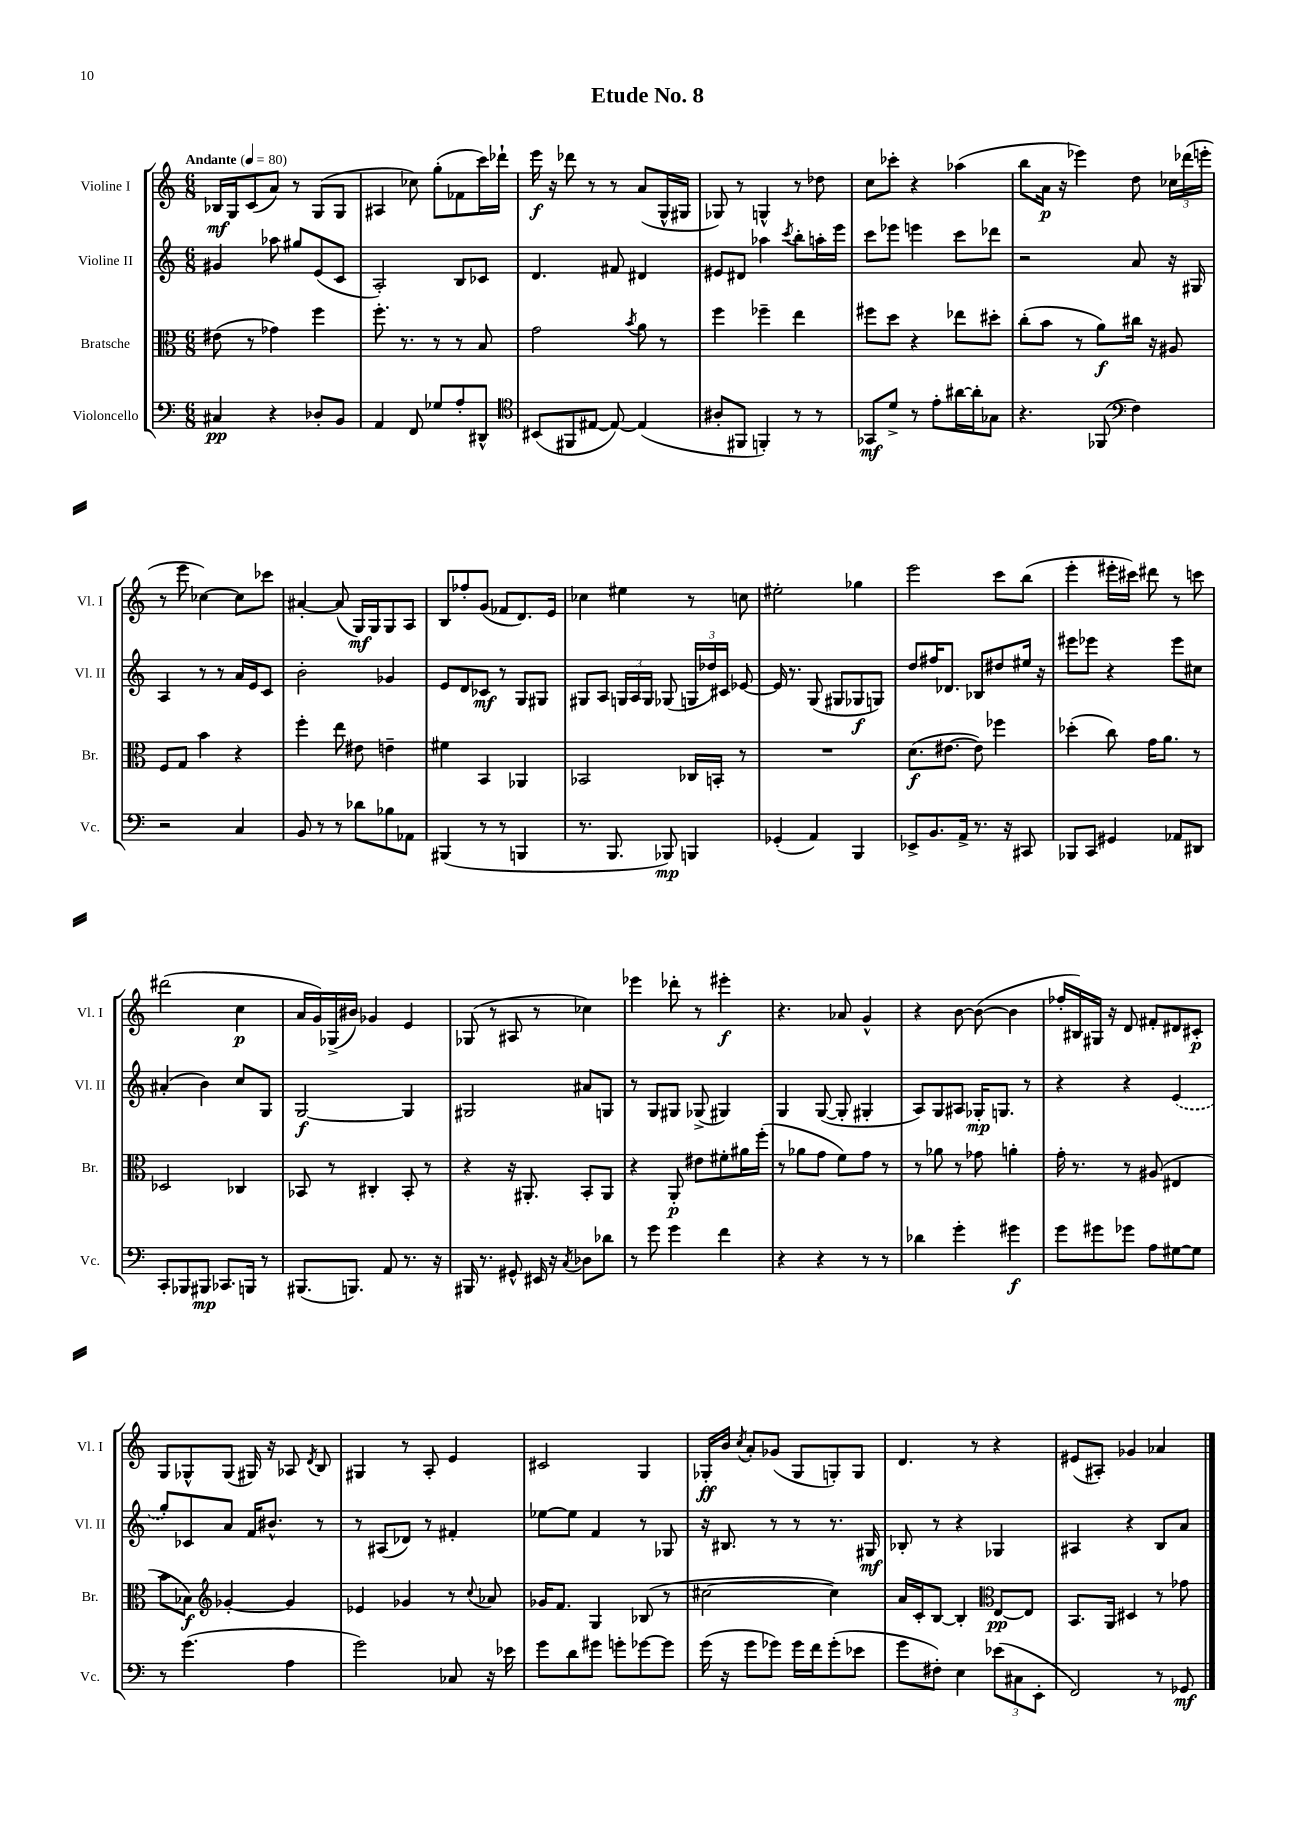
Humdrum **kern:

**kern	**kern	**kern	**kern
*staff4	*staff3	*staff2	*staff1
*clefF4	*clefC3	*clefG2	*clefG2
*k[]	*k[]	*k[]	*k[]
*M6/8	*M6/8	*M6/8	*M6/8
*MM80	*MM80	*MM80	*MM80
4C#	(8e#	4g#	16B-
.	.	.	16G
.	8r	.	(8c
4r	4g-)	8aa-	8a)
.	.	8gg#	8r
8D-'	4ff	(8e	(8G
8BB	.	8c	8G
=	=	=	=
4AA	8.ff'	2A')	4A#
.	8.r	.	.
8FF	.	.	8cc-)
8G-	8r	.	(8gg'
8A'	8r	8B	8f-
8DD#^^	8B	8c-	16ccc)
.	.	.	16ddd-`
=	=	=	=
*clefC4	*	*	*
(8BB#	2g	4.d	16eee
.	.	.	16r
8FF#	.	.	8ddd-
[8E#	.	.	8r
8E#_)	.	8f#	8r
.	8qb	.	.
(4E#]	8a	4d#	(8a
.	8r	.	16G^^
.	.	.	16G#
=	=	=	=
8A#'	4ff	8e#	8G-)
8FF#	.	8d#	8r
4FF')	4ff-~	4aa-	4G^^
.	.	8qccc	.
8r	4ee	8bb'	8r
8r	.	16aa'	8dd-
.	.	16eee	.
=	=	=	=
8GG-	8ff#	8ccc	8cc
8d^	8dd	8eee-	8ccc-'
8r	4r	4eee	4r
8e'	.	.	.
[16a#	8ee-	8ccc	(4aa-
16a#']	.	.	.
8G-	8dd#'	8ddd-	.
=	=	=	=
4.r	(8cc'	2r	8bb
.	8b	.	16a
.	.	.	16r
.	8r	.	4eee-)
(8FF-	8a)	.	.
*clefF4	*	*	*
4F)	16cc#	8a	8dd
.	16r	.	.
.	8A#	16r	24cc-
.	.	.	(24ddd-
.	.	16G#	.
.	.	.	24eee'
=	=	=	=
2r	8F	4A	8r
.	8G	.	8eee
.	4b	8r	[4cc-)
.	.	8r	.
4C	4r	16a	8cc-]
.	.	16e	.
.	.	8c	8ccc-
=	=	=	=
8BB	4ff'	2b'	[4a#'
8r	.	.	.
8r	8ee	.	(8a#]
8d-	8e#	.	16G)
.	.	.	16G
8B-	4e~	4g-	8G
8AA-	.	.	8A
=	=	=	=
(4BBB#	4f#	8e	8B
.	.	8d	8ff-'
8r	4BB	8c-	(8g
8r	.	8r	8f-
4BBB	4AA-	8G	8.d)
.	.	8G#	.
.	.	.	16e
=	=	=	=
8.r	2BB-	8G#	4cc-
.	.	8A	.
8.BBB	.	.	.
.	.	24G	4ee#
.	.	24A	.
.	.	24G	.
8BBB-)	.	(8G-	.
4BBB	16C-	24G	8r
.	.	24dd-)	.
.	16BB'	.	.
.	.	24c#	.
.	8r	[8e-	8cc
=	=	=	=
(4GG-'	2.r	16e-]	2ee#'
.	.	8.r	.
4AA)	.	(8G	.
.	.	8G#	.
4BBB	.	8G-	4gg-
.	.	8G)	.
=	=	=	=
8EE-^	(8.d	8dd	2eee
8.BB	.	16ff#	.
.	[8.e#	8.d-	.
16AA^	.	.	.
8.r	8e#])	8B-	.
.	4ff-	8dd#	8ccc
16r	.	.	.
8CC#	.	16ee#	(8bb
.	.	16r	.
=	=	=	=
8BBB-	(4dd-'	8eee#	4eee'
8CC	.	8eee-	.
4GG#	8cc)	4r	16eee#'
.	.	.	16ccc#)
.	16g	.	8ddd#
.	8.a	.	.
8AA-	.	8eee-	8r
8DD#	8r	8cc#	8ccc
=	=	=	=
8CC'	2D-	(4a#'	(2ddd#
8BBB-	.	.	.
8BBB#	.	4b)	.
8.CC-	.	.	.
.	4C-	8cc	4cc
16BBB	.	.	.
8r	.	8G	.
=	=	=	=
(8.BBB#	8BB-	[2G	16a
.	.	.	16g)
.	8r	.	(16G-^
8.BBB)	.	.	16b#)
.	4C#'	.	4g-
8AA	.	.	.
8.r	8BB-'	4G]	4e
.	8r	.	.
16r	.	.	.
=	=	=	=
16BBB#	4r	2G#	(8G-
8.r	.	.	.
.	.	.	8r
8GG#^^	16r	.	8A#
.	8.AA#'	.	.
16EE#	.	.	8r
16r	.	.	.
8qC	.	.	.
8D-	8BB'	8a#	4cc-)
8d-	8AA#	8G	.
=	=	=	=
8r	4r	8r	4eee-
8g	.	8G	.
4g	8AA'	8G#	8ddd-'
.	8e#	(8G-^	8r
4f	8f#'	4G#)	4eee#'
.	16a#	.	.
.	(16ff'	.	.
=	=	=	=
4r	8r	4G	4.r
.	8a-	.	.
4r	8g	([8G	.
.	8f)	8G']	8a-
8r	8g	4G#'	4g^^
8r	8r	.	.
=	=	=	=
4d-	8r	8A)	4r
.	8a-	8G	.
4g'	8r	8A#	[8b
.	8g-	16G-'	(8b_
.	.	8.G	.
4g#	4a'	.	4b]
.	.	8r	.
=	=	=	=
8g	16g'	4r	16ff-'
.	8.r	.	16B#)
8g#	.	.	16G#
.	.	.	16r
8g-	8r	4r	8d
8A	(8A#	.	8f#'
[8G#	4E#	(4e	8d#
8G#]	.	.	8c#'
=	=	=	=
8r	8b	8gg')	8G
(4.g	8B-)	8c-	8G-^^
*	*clefG2	*	*
.	[4g-'	8a	(8G-
.	.	16f	16G#)
.	.	8.b#^^	16r
4A	4g-]	.	8A-
.	.	.	8qd
.	.	8r	8B
=	=	=	=
2g)	4e-	8r	4G#
.	.	(8A#	.
.	4g-	8d-)	8r
.	.	8r	8A'
8C-	8r	4f#'	4e
.	8qqcc	.	.
16r	8a-	.	.
16e-	.	.	.
=	=	=	=
8g	16g-	[8ee-	2c#
.	8.f	.	.
8d	.	8ee-]	.
8g#	4G	4f	.
8g'	.	.	.
[8g-	(8B-	8r	4G
8g-]	8r	8G-	.
=	=	=	=
(16g	[2cc#	16r	16G-'
16r	.	8.B#	16b
.	.	.	8qcc
8g	.	.	8a'
8g-)	.	8r	(8g-
16g-	.	8r	8G-
16f	.	.	.
(8g-'	4cc#])	8.r	8G')
8e-	.	.	8G
.	.	16G#	.
=	=	=	=
8g	16a	8B-'	4.d
.	16c'	.	.
8F#')	[8B	8r	.
4E	4B']	4r	.
.	.	.	8r
*	*clefC3	*	*
(12e-	[8E	4G-	4r
12C#	.	.	.
.	8E]	.	.
12EE'	.	.	.
=	=	=	=
2FF)	8.BB	4A#	(8e#
.	.	.	8A#')
.	16AA	.	.
.	4D#	4r	4g-
8r	8r	8B	4a-
8GG-	8g-	8a	.
==	==	==	==
*-	*-	*-	*-
